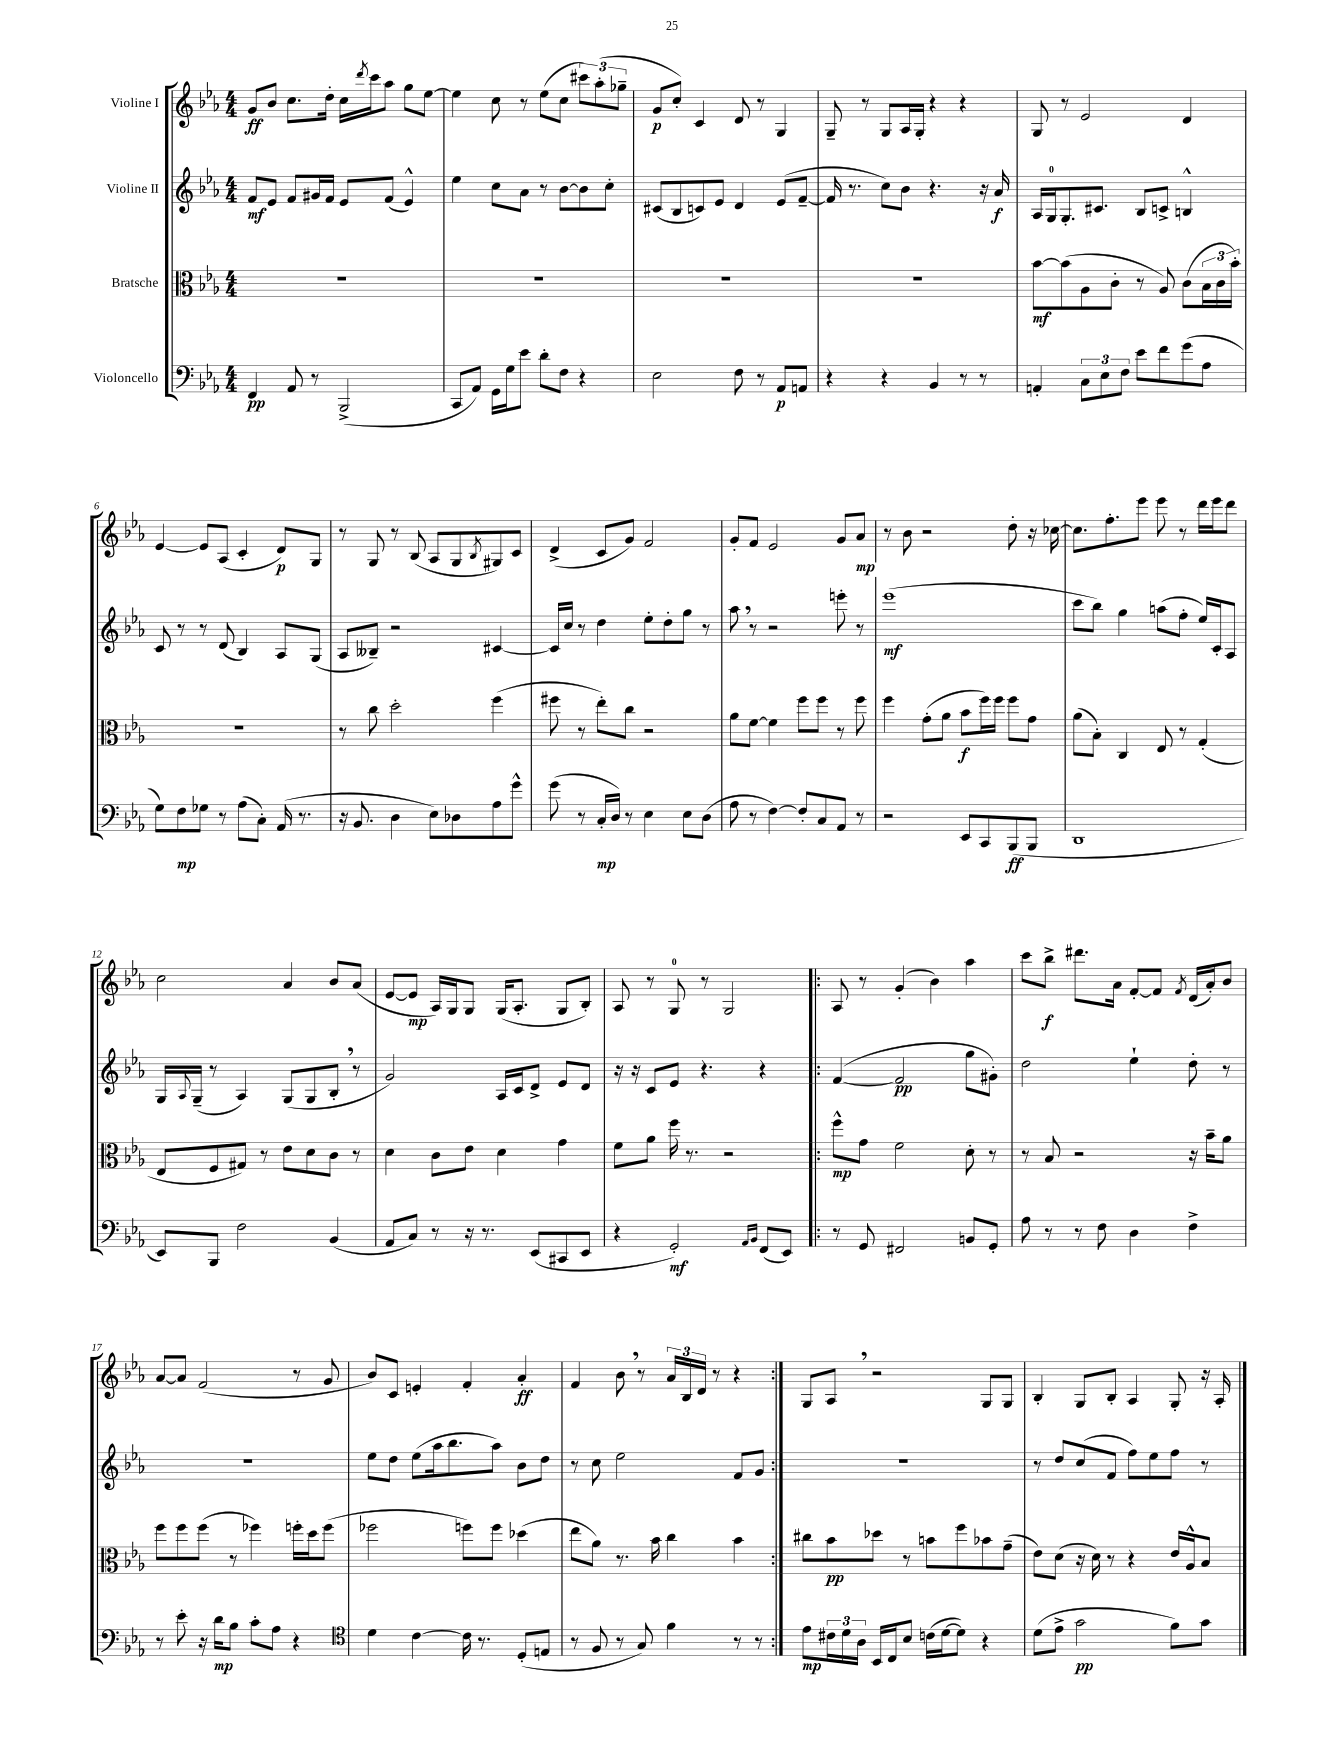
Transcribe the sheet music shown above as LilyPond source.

<<
\new StaffGroup <<
\new Staff = "s0" \with { instrumentName = "Violine I" } {
    \clef treble \key ees \major \numericTimeSignature \time 4/4
    g'8\ff bes'8 c''8. d''16-. c''16 \acciaccatura { d'''8 } c'''16 aes''8 g''8 ees''8~ |
    ees''4 c''8 r8 ees''8( c''8 \tuplet 3/2 { cis'''8) aes''8-.( ges''8-- } |
    g'8\p c''8-.) c'4 d'8 r8 g4 |
    g8-- r8 g8 aes16 g16-. r4 r4 |
    g8 r8 ees'2 d'4 |
    ees'4~ ees'8 aes8( c'4-. d'8\p) g8 |
    r8 g8 r8 bes8( aes8 g8 \acciaccatura { bes8 } gis8) c'8 |
    d'4->( c'8 g'8) f'2 |
    g'8-. f'8 ees'2 g'8 aes'8\mp |
    r8 bes'8 r2 d''8-. r16 ces''16~ |
    ces''8. f''8.-. ees'''8 ees'''8 r8 d'''16 ees'''16 d'''8 |
    c''2 aes'4 bes'8 aes'8( |
    ees'8~ ees'8\mp aes16) g16 g8 g16( aes8.-. g8 bes8-.) |
    aes8 r8 g8-0 r8 g2 |
    \repeat volta 2 { aes8 r8 g'4-.( bes'4) aes''4 |
    c'''8 bes''8->\f dis'''8. aes'16 f'8~-. f'8 \acciaccatura { f'8 } d'16( aes'16-.) bes'8 |
    aes'8~ aes'8 f'2( r8 g'8 |
    bes'8) c'8 e'4-. f'4-. aes'4-.\ff |
    f'4 bes'8 \breathe r8 \tuplet 3/2 { aes'16 bes16 d'16 } r8 r4 | }
    g8 aes8 \breathe r2 g8 g8 |
    bes4-. g8 bes8-. aes4 g8-. r16 aes16-. \bar "|." |
}
\new Staff = "s1" \with { instrumentName = "Violine II" } {
    \clef treble \key ees \major \numericTimeSignature \time 4/4
    f'8\mf ees'8 f'8 gis'16 f'16 ees'8 f'8( ees'4-^) |
    ees''4 c''8 aes'8 r8 bes'8~ bes'8 c''8-. |
    cis'8( bes8 c'8) ees'8 d'4 ees'8( f'8~-- |
    f'16 r8. c''8) bes'8 r4. r16 aes'16\f |
    aes16 g16-0 g8.-. cis'8. bes8 c'8-> b4-^ |
    c'8 r8 r8 d'8( bes4) aes8 g8( |
    aes8 beses8--) r2 cis'4~ |
    cis'16 c''16 r8 d''4 ees''8-. d''8-. g''8 r8 |
    aes''8 \breathe r8 r2 e'''8-. r8 |
    ees'''1\mf( |
    c'''8 bes''8) g''4 a''8( f''8-. ees''16) c'16-. aes8 |
    g16 \appoggiatura { aes8 } g16--( r8 aes4) g8( g8 bes8-. \breathe r8 |
    g'2) aes16 c'16 d'8-> ees'8 d'8 |
    r16 r16 c'8 ees'8 r4. r4 |
    \repeat volta 2 { f'4~( f'2\pp g''8 gis'8-.) |
    d''2 ees''4-! d''8-. r8 |
    R1 |
    ees''8 d''8 ees''8( aes''16 bes''8. aes''8) bes'8 d''8 |
    r8 c''8 ees''2 f'8 g'8 | }
    R1 |
    r8 d''8 c''8( f'8 f''8) ees''8 f''8 r8 \bar "|." |
}
\new Staff = "s2" \with { instrumentName = "Bratsche" } {
    \clef alto \key ees \major \numericTimeSignature \time 4/4
    R1 |
    R1 |
    R1 |
    R1 |
    bes'8~\mf bes'8( aes8 c'8-. r8 aes8) c'8( \tuplet 3/2 { bes16 c'16 bes'16-.) } |
    R1 |
    r8 c''8 d''2-. f''4( |
    fis''8 r8 ees''8-.) c''8 r2 |
    aes'8 f'8~ f'4 f''8 f''8 r8 f''8 |
    f''4 g'8-.( aes'8 bes'8\f f''16) f''16 f''8 g'8 |
    aes'8( bes8-.) c4 ees8 r8 g4-.( |
    ees8 f8 gis8) r8 ees'8 d'8 c'8 r8 |
    d'4 c'8 ees'8 d'4 g'4 |
    f'8 aes'8 f''16 r8. r2 |
    \repeat volta 2 { f''8-^\mp g'8 f'2 d'8-. r8 |
    r8 bes8 r2 r16 bes'16-- aes'8 |
    f''8 f''8 f''8( r8 fes''4) f''16-. d''16 f''8( |
    fes''2 f''8) f''8 des''4( |
    ees''8 aes'8) r8. bes'16 c''4 bes'4 | }
    cis''8 bes'8\pp des''8 r8 b'8 f''8 bes'8 g'8--( |
    ees'8) d'8( r16 d'16) r8 r4 ees'16 aes16-^ bes8 \bar "|." |
}
\new Staff = "s3" \with { instrumentName = "Violoncello" } {
    \clef bass \key ees \major \numericTimeSignature \time 4/4
    f,4\pp aes,8 r8 bes,,2->( |
    c,8 aes,8) g,16 g16 ees'8 d'8-. f8 r4 |
    ees2 f8 r8 aes,8\p a,8 |
    r4 r4 bes,4 r8 r8 |
    a,4-. \tuplet 3/2 { c8 ees8 f8 } ees'8 f'8 g'8( aes8 |
    g8) f8\mp ges8 r8 aes8( c8-.) aes,16( r8. |
    r16 bes,8. d4 ees8) des8 aes8 g'8-^ |
    g'8( r8 c16-.\mp d16) r8 ees4 ees8 d8( |
    aes8 r8 f4~) f8-. c8 aes,8 r8 |
    r2 ees,8 c,8 bes,,8\ff( bes,,8 |
    d,1 |
    ees,8) bes,,8 f2 bes,4( |
    aes,8 c8) r8 r16 r8. ees,8( cis,8 ees,8 |
    r4 g,2-.\mf) \grace { aes,16 bes,16 } f,8( ees,8) |
    \repeat volta 2 { r8 g,8 fis,2 b,8 g,8-. |
    aes8 r8 r8 f8 d4 f4-> |
    r8 ees'8-. r16 d'16\mp bes8 c'8-. aes8 r4 |
    \clef tenor d'4 c'4~ c'16 r8. d8-.( e8 |
    r8 f8 r8 g8) f'4 r8 r8 | }
    ees'8\mp \tuplet 3/2 { cis'16 d'16 aes16 } bes,16 c16 bes8 c'16( d'16~ d'8) r4 |
    d'8( ees'8-> g'2\pp f'8) g'8 \bar "|." |
}
>>
>>
